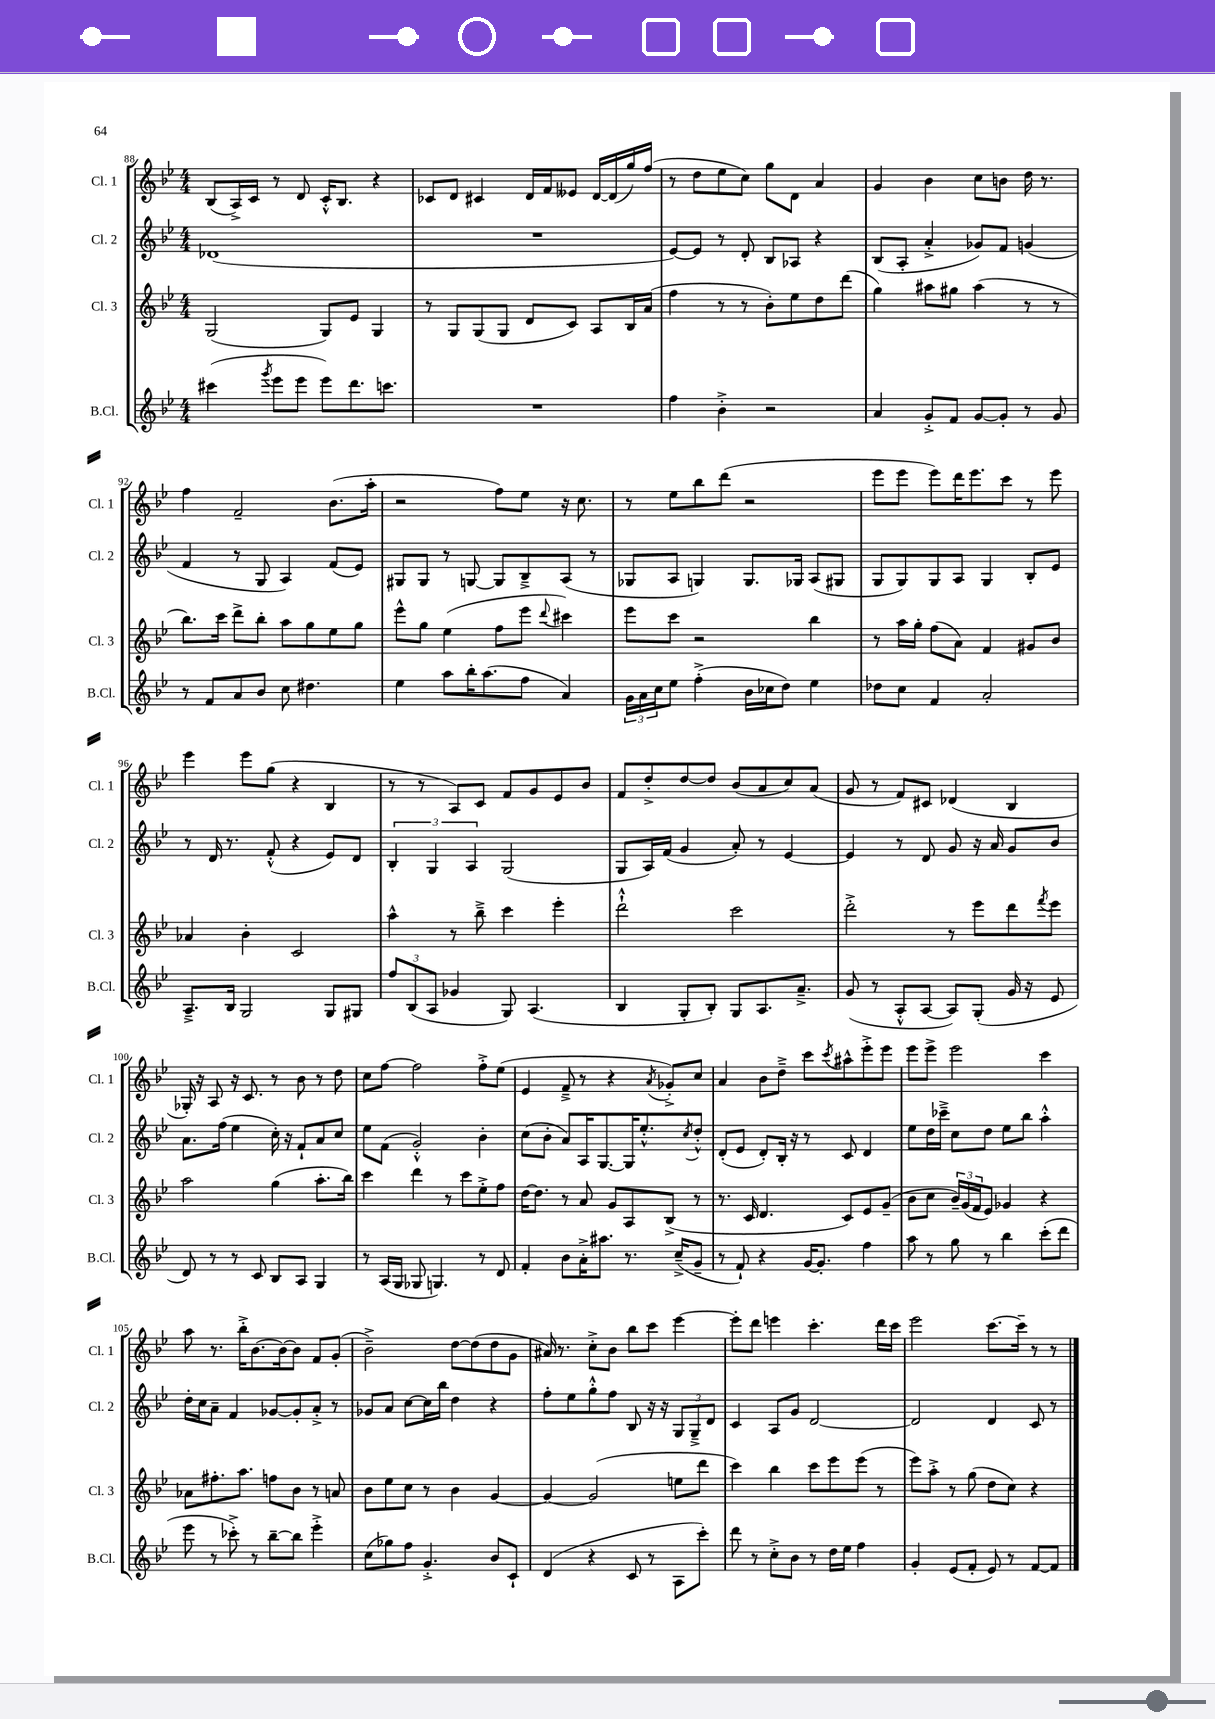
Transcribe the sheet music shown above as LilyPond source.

<<
\new StaffGroup <<
\new Staff = "s0" \with { instrumentName = "Cl. 1" shortInstrumentName = "Cl. 1" } {
    \clef treble \key bes \major \numericTimeSignature \time 4/4
    bes8( a16->) c'16 r8 d'8 c'16-.-^ bes8. r4 |
    ces'8 d'8 cis'4 d'16 f'16 eeses'8 d'16~ d'16( g''16) f''16( |
    r8 d''8 ees''8 c''8) g''8 d'8 a'4 |
    g'4 bes'4 c''8 b'8 d''16 r8. |
    f''4 f'2-- bes'8.( a''16-. |
    r2 f''8) ees''8 r16 c''8. |
    r8 ees''8 bes''8 d'''8( r2 |
    ees'''8 ees'''8 ees'''8) d'''16 ees'''8. c'''8 r8 ees'''8 |
    ees'''4 ees'''8 g''8( r4 bes4 |
    r8 r8 a8) c'8 f'8 g'8 ees'8 bes'8 |
    f'8 d''8-.-> d''8~ d''8 bes'8( a'8 c''8) a'8( |
    g'8 r8 f'8) cis'8 des'4( bes4 |
    ges16-.) r16 a8 r16 c'8. r8 bes'8 r8 d''8 |
    c''8 f''8~ f''2 f''8-.-> ees''8( |
    ees'4 f'8---> r8 r4 \acciaccatura { a'8 } ges'8-.->) c''8 |
    a'4 bes'8 d''8---> c'''8 \acciaccatura { c'''8 } ais''8-^ ees'''8-.-> ees'''8 |
    ees'''8 ees'''8-> ees'''2 c'''4 |
    a''8 r8. bes''16-.-> bes'8.~ bes'16~ bes'8 f'8 g'8-.( |
    bes'2--->) d''8~ d''8( d''8 g'8 |
    ais'16) r8. c''8-.-> bes'8 bes''8 c'''8 ees'''4~ |
    ees'''8-. d'''8 e'''4 c'''4.-. d'''16 c'''16 |
    ees'''2 c'''8.~ c'''16-- r8 r8 \bar "|." |
}
\new Staff = "s1" \with { instrumentName = "Cl. 2" shortInstrumentName = "Cl. 2" } {
    \clef treble \key bes \major \numericTimeSignature \time 4/4
    des'1( |
    R1 |
    ees'8~) ees'8 r8 d'8-. bes8 aes8 r4 |
    bes8( a8-. a'4-.-> ges'8) f'8 g'4( |
    f'4 r8 g8 a4) f'8( ees'8) |
    gis8 gis8 r8 g8~ g8 bes8---> a8( r8 |
    ges8 a8 g4) g8. ges16 a8( gis8 |
    g8 g8) g8 a8 g4 bes8-. ees'8 |
    r8 d'16 r8. f'8-.-^( r4 ees'8) d'8 |
    \tuplet 3/2 { bes4-. g4 a4 } g2( |
    g8 a16) f'16( g'4 a'8-.) r8 ees'4~ |
    ees'4 r8 d'8 g'8 r16 a'16 g'8 bes'8 |
    a'8. f''16( ees''4 c''16-.) r16 f'8-! a'8 c''8 |
    ees''8 f'8( g'2-.-^) bes'4-. |
    c''8( bes'8-. a'8) a16 g8.~ g16 ees''8.-.-^ \acciaccatura { c''8 } d''8-.-^ |
    d'8-.( ees'8 d'8-.) bes16-. r16 r8 c'8 d'4 |
    ees''8 d''16 ces'''16---> c''8 d''8 ees''8 bes''8 a''4-.-^ |
    d''16-. c''16 a'8-- f'4 ges'8~ ges'8-. a'8-.-> r8 |
    ges'8 a'8 c''8~ c''16 bes''16 d''4 r4 |
    f''8-. ees''8 g''8-.-^ f''8 bes8 r16 r16 \tuplet 3/2 { g8 g8---> d'8 } |
    c'4 a8 g'8 d'2~ |
    d'2 d'4 c'8 r8 \bar "|." |
}
\new Staff = "s2" \with { instrumentName = "Cl. 3" shortInstrumentName = "Cl. 3" } {
    \clef treble \key bes \major \numericTimeSignature \time 4/4
    g2( g8) ees'8 g4 |
    r8 g8 g8( g8 d'8 c'8) a8 bes16 a'16( |
    f''4 r8 r8 bes'8-.) ees''8 d''8 d'''8( |
    g''4) ais''8 gis''8 ais''4( r8 r8 |
    bes''8.) c'''16 d'''8-> bes''8-. a''8 g''8 ees''8 g''8 |
    ees'''8-^ g''8 ees''4( f''8 ees'''8 \appoggiatura { d'''8 } cis'''4) |
    ees'''8 c'''8 r2 bes''4 |
    r8 a''16 g''16-. f''8( a'8) f'4 gis'8 bes'8 |
    aes'4 bes'4-. c'2 |
    a''4-^ r8 bes''8---> c'''4 ees'''4-. |
    d'''2-!-^ c'''2 |
    d'''2-.-> r8 ees'''8 d'''8 \acciaccatura { f'''8 } ees'''8 |
    a''2 g''4( a''8.-. bes''16) |
    c'''4 d'''4 r8 c'''8 ees''8-.-> f''8 |
    d''16~ d''8. r8 a'8 g'8 a8 bes8->( r8 |
    r8. c'16 d'4. c'8) ees'8 g'8--( |
    bes'8 c''8 \tuplet 3/2 { bes'16--) g'16( f'16 } ees'8) ges'4 r4 |
    aes'8 fis''8.-. a''8. f''8 bes'8 r8 a'8 |
    bes'8 ees''8 c''8 r8 bes'4 g'4~ |
    g'4~ g'2( e''8 d'''8 |
    c'''4) bes''4 c'''8 ees'''8 ees'''8( r8 |
    ees'''8) a''8-.-> r8 g''8( d''8 c''8) r4 \bar "|." |
}
\new Staff = "s3" \with { instrumentName = "B.Cl." shortInstrumentName = "B.Cl." } {
    \clef treble \key bes \major \numericTimeSignature \time 4/4
    cis'''4( \acciaccatura { g'''8 } ees'''8 ees'''8 ees'''8) d'''8. c'''8. |
    R1 |
    f''4 bes'4-.-> r2 |
    a'4 g'8-.-> f'8 g'8~ g'8-. r8 g'8 |
    r8 f'8 a'8 bes'8 c''8 dis''4. |
    ees''4 a''8 bes''16-. a''8.( f''8 a'4) |
    \tuplet 3/2 { g'16 a'16 c''16 } ees''8 f''4-.->( bes'16 ces''16 d''8) ees''4 |
    des''8 c''8 f'4 a'2-. |
    a8.---> bes16 g2 g8 gis8 |
    \tuplet 3/2 { f''8 bes8( a8 } ges'4 g8) a4.( |
    bes4 g8-. bes8-.) g8 a8. a'8.---> |
    g'8( r8 a8-.-^ a8~ a8) g8-.( g'16 r16 ees'8 |
    d'8) r8 r8 c'8 bes8 a8 g4 |
    r8 a16( g16 ges8 g4.) r8 d'8 |
    f'4-. bes'8 a'16-.-> ais''8. r8. c''16--->( g'8-- |
    r8 f'8-!) r4 g'16~ g'8.-. f''4 |
    a''8 r8 g''8 r8 bes''4 c'''8-.( d'''8 |
    ees'''8 r8 ces'''8-.->) r8 bes''8~-- bes''8 ees'''4-.-> |
    c''8( ges''8) f''8 g'4.-.-> bes'8 c'8-! |
    d'4( r4 c'8 r8 a8 c'''8-.) |
    d'''8 r8 c''8-.-> bes'8 r8 d''16 ees''16 f''4 |
    g'4-. ees'8( f'8-. ees'8) r8 f'8~ f'8 \bar "|." |
}
>>
>>
\layout { \context { \Score currentBarNumber = #88 } }
